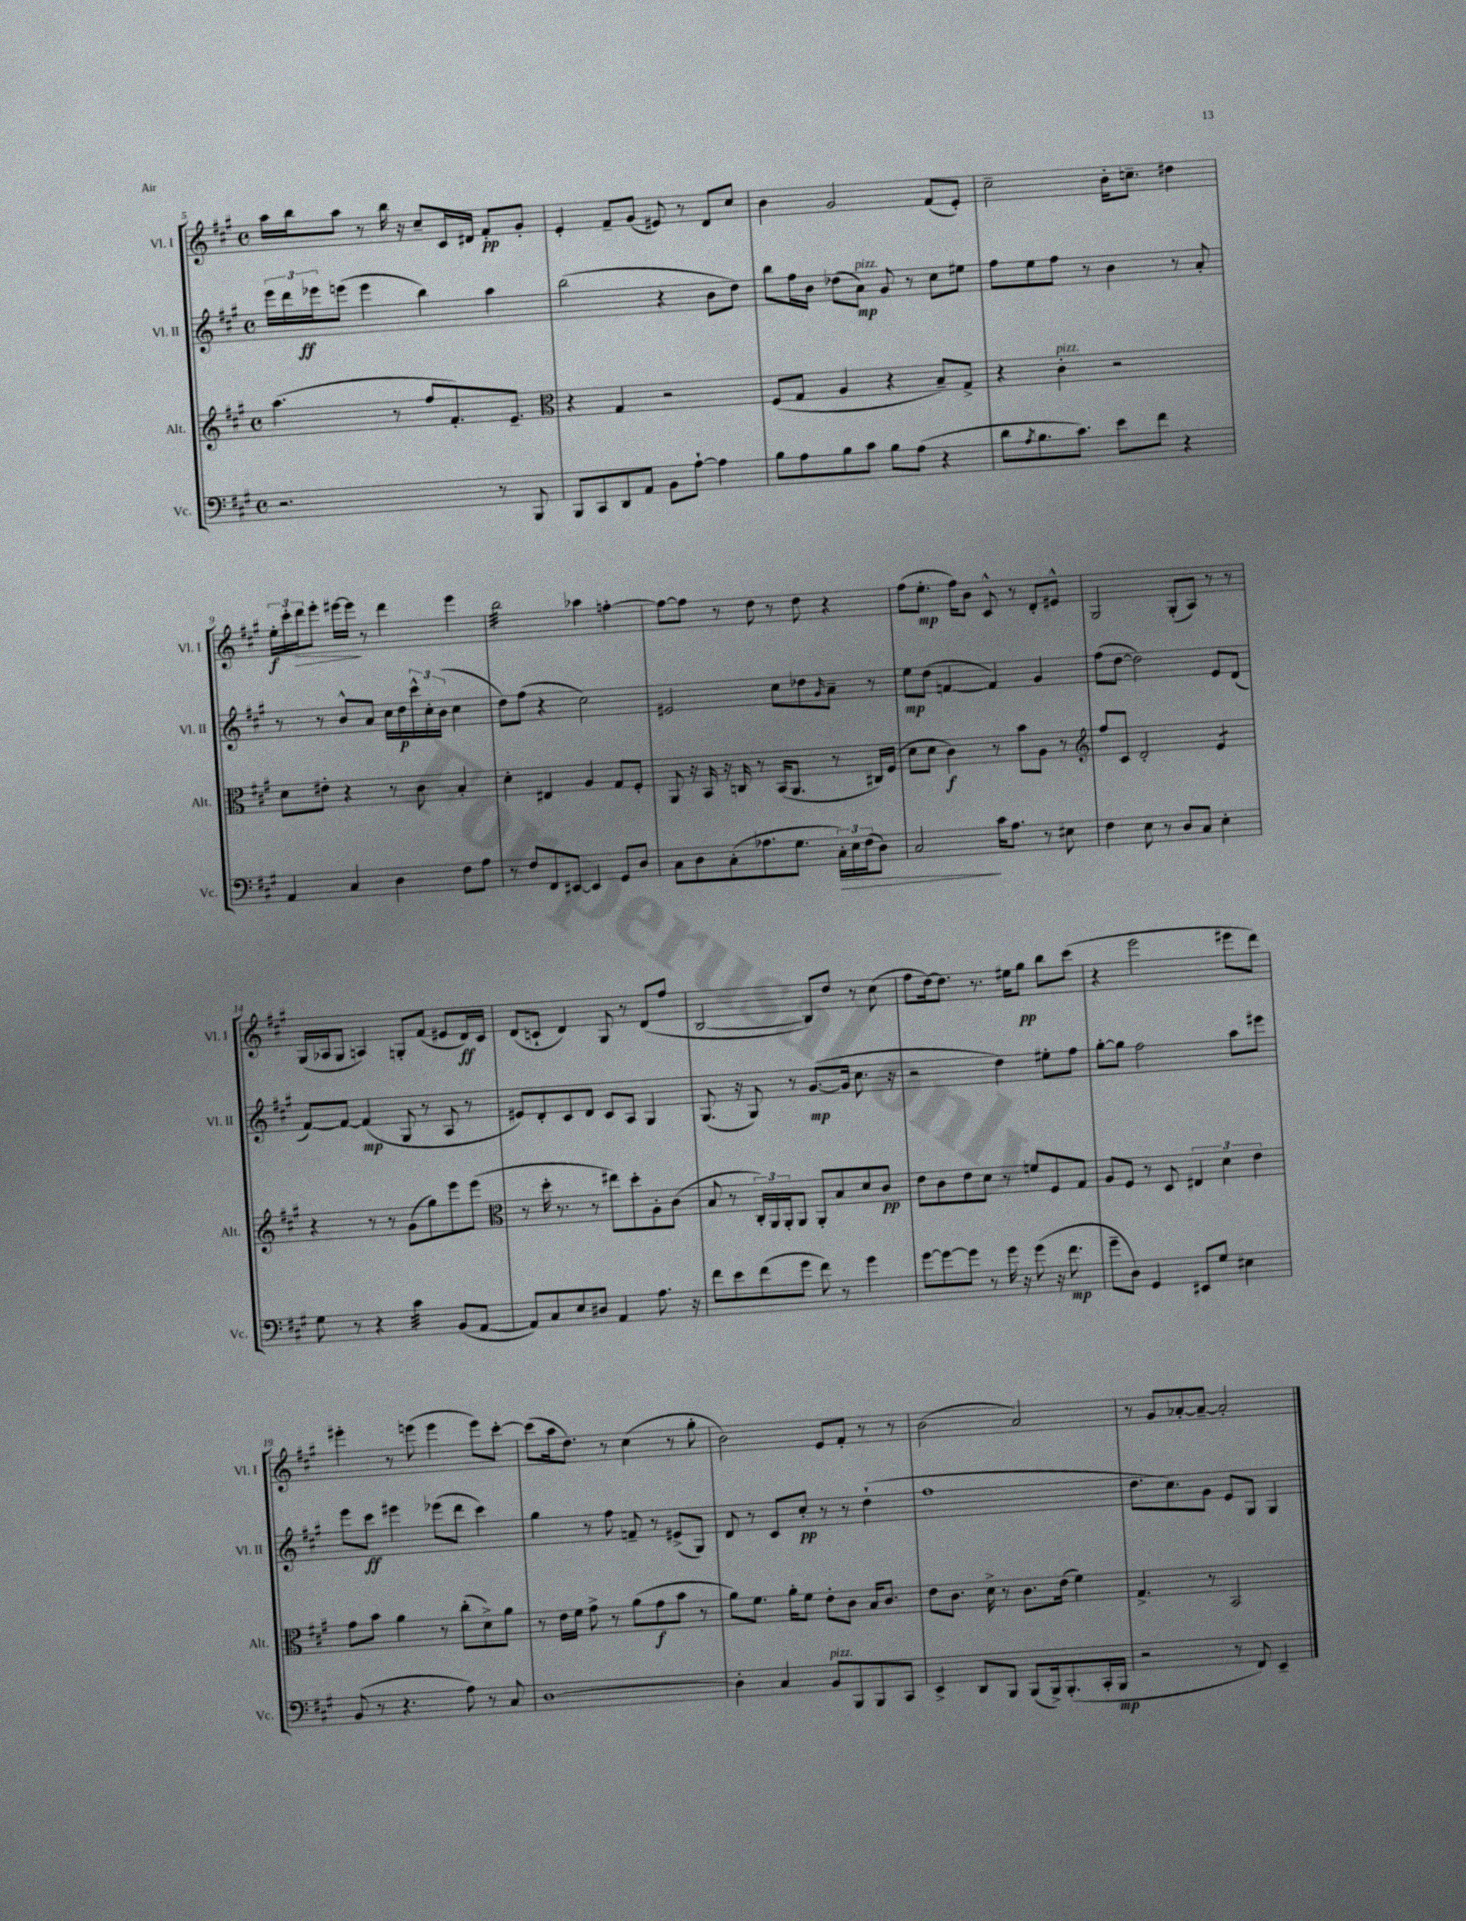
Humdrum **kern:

**kern	**dynam	**kern	**dynam	**kern	**dynam	**kern	**dynam
*part4	*part4	*part3	*part3	*part2	*part2	*part1	*part1
*staff4	*staff4	*staff3	*staff3	*staff2	*staff2	*staff1	*staff1
*I"Vc.	*	*I"Alt.	*	*I"Vl. II	*	*I"Vl. I	*
*I'Vc.	*	*I'Alt.	*	*I'Vl. II	*	*I'Vl. I	*
*clefF4	*	*clefG2	*	*clefG2	*	*clefG2	*
*k[f#c#g#]	*	*k[f#c#g#]	*	*k[f#c#g#]	*	*k[f#c#g#]	*
*M4/4	*	*M4/4	*	*M4/4	*	*M4/4	*
*met(c)	*	*met(c)	*	*met(c)	*	*met(c)	*
=5	=5	=5	=5	=5	=5	=5	=5
2.r	.	(4.aa\	.	24eee\LL	.	16aa\LL	.
.	.	.	.	24ddd\	.	.	.
.	.	.	.	.	.	16bb\J	.
.	.	.	.	24eee-X\J	ff	.	.
.	.	.	.	(8eeen\J	.	8aa\J	.
.	.	.	.	4eee\	.	8r	.
.	.	8r	.	.	.	16bb\	.
.	.	.	.	.	.	16r	.
.	.	8ff#/L	.	4bb\)	.	8cc#~/L	.
.	.	8.f#'/)	.	.	.	16c#/L	.
.	.	.	.	.	.	16d#X/JJ	.
8r	.	.	.	4aa\	.	8f#'/L	pp
.	.	8.e~/J	.	.	.	.	.
8BBB/	.	.	.	.	.	8g#'/J	.
=6	=6	=6	=6	=6	=6	=6	=6
*	*	*clefC3	*	*	*	*	*
8BBB/L	.	4r	.	(2bb\	.	4e'/	.
8CC#/	.	.	.	.	.	.	.
8DD/	.	4G#/	.	.	.	8f#~/L	.
8AA/J	.	.	.	.	.	(8g#/J	.
8BB\L	.	2r	.	4r	.	8e#X/)	.
[8A`\J	.	.	.	.	.	8r	.
4A\]	.	.	.	8b\L	.	8d/L	.
.	.	.	.	8dd\J)	.	8cc#/J	.
=7	=7	=7	=7	=7	=7	=7	=7
8B\L	.	(8F#/L	.	8bb\L	.	4b\	.
8A\	.	8G#/J	.	16ff#\L	.	.	.
.	.	.	.	16b\JJ	.	.	.
8B\	.	4A/	.	(8dd-X\L	.	2g#/	.
!	!	!	!	!LO:TX:a:i:t=pizz.	!	!	!
8c#\J	.	.	.	8a\J)	mp	.	.
8B\L	.	4r	.	8g#/	.	.	.
(8A\J	.	.	.	8r	.	.	.
4r	.	8B~/L)	.	8cc#\L	.	(8f#/L	.
.	.	8G#^/J	.	8ee#X\J	.	8e'/J)	.
=8	=8	=8	=8	=8	=8	=8	=8
8d\L	.	4r	.	8ff#\L	.	2cc#~\	.
8qA/	.	.	.	.	.	.	.
8.B\	.	.	.	8ee\	.	.	.
!	!	!LO:TX:a:i:t=pizz.	!	!	!	!	!
.	.	4c#'\	.	8ff#\J	.	.	.
8.c#\J)	.	.	.	.	.	.	.
.	.	.	.	8r	.	.	.
8e\L	.	2r	.	4b\	.	16b'\KL	.
.	.	.	.	.	.	8.ccn~\J	.
8f#\J	.	.	.	.	.	.	.
4r	.	.	.	8r	.	4dd#X\	.
.	.	.	.	8a'/	.	.	.
!!LO:LB:g=z
=9	=9	=9	=9	=9	=9	=9	=9
4AA/	.	8d\L	.	8r	.	24ee'\LL	f
.	.	.	.	.	.	24ccc#'\	.
!	!	!	!	!	!	!	!LO:HP:b
.	.	.	.	.	.	24ddd\J	>
.	.	8e#X'\J	.	8r	.	8eee'\J	.
4C#/	.	4r	.	8b^^/L	.	[16eee#X\LL	.
.	.	.	.	.	.	16eee#\JJ]	.
.	.	.	.	8a/J	.	8r	]
4D\	.	8r	.	16cc#\LL	.	4ddd\	.
.	.	.	.	16dd\	p	.	.
.	.	8c#\	.	24ccc#^^\	.	.	.
.	.	.	.	24cc#'\	.	.	.
.	.	.	.	(24b\JJ	.	.	.
8F#\L	.	4B'/	.	4cc#\	.	4eee#\	.
8A\J	.	.	.	.	.	.	.
=10	=10	=10	=10	=10	=10	=10	=10
*	*	*	*	*	*	*tremolo	*
8r	.	4d'\	.	8dd\L)	.	32bb\LLL	.
.	.	.	.	.	.	32bb\	.
.	.	.	.	.	.	32bb\	.
.	.	.	.	.	.	32bb\	.
8F#/L	.	.	.	(8ff#\J	.	32bb\	.
.	.	.	.	.	.	32bb\	.
.	.	.	.	.	.	32bb\	.
.	.	.	.	.	.	32bb\	.
8FF#/	.	4E#X/	.	4r	.	32bb\	.
.	.	.	.	.	.	32bb\	.
.	.	.	.	.	.	32bb\	.
.	.	.	.	.	.	32bb\	.
[8EE#X/J	.	.	.	.	.	32bb\	.
.	.	.	.	.	.	32bb\	.
.	.	.	.	.	.	32bb\	.
.	.	.	.	.	.	32bb\JJJ	.
*	*	*	*	*	*	*Xtremolo	*
4EE#/]	.	4A/	.	2cc#\)	.	4aa-X\	.
8GG#/L	.	8G#/L	.	.	.	[4ffn'\	.
8D/J	.	8F#'/J	.	.	.	.	.
=11	=11	=11	=11	=11	=11	=11	=11
8C#\L	.	8AA/	.	2e#X/	.	8ff\L_	.
8D\	.	16r	.	.	.	8ff\J]	.
.	.	16BB/	.	.	.	.	.
(8C#'\	.	16r	.	.	.	8r	.
.	.	16Cn/	.	.	.	.	.
8.A-X\	.	8r	.	.	.	8dd\	.
.	.	(16BB/KL	.	8cc#\L	.	8r	.
8.G#\J	.	8.AA/J	.	.	.	.	.
.	.	.	.	8dd-X\	.	8dd\	.
.	.	.	.	16qqg#/	.	.	.
!	!LO:HP:b	!	!	!	!	!	!
24C#'\LL)	>	8r	.	8a~\J	.	4r	.
24E\	.	.	.	.	.	.	.
(24F#\J	.	.	.	.	.	.	.
8D\J)	.	16C#X/LL)	.	8r	.	.	.
.	.	(16F#/JJ	.	.	.	.	.
=12	=12	=12	=12	=12	=12	=12	=12
2C#/	.	8d\L	.	8ee\L	mp	(8ff#\L	.
.	.	8d\J	.	(8dd\J	.	8.ee'\J	mp
.	.	4c#\)	f	[4fn/	.	.	.
.	.	.	.	.	.	16ff#\KL)	.
.	.	.	.	.	.	8b\J	.
16c#\KL	]	8r	.	4f/])	.	8c#^^/	.
8.A\J	.	.	.	.	.	.	.
.	.	8b\L	.	.	.	8r	.
8r	.	8A\J	.	4g#/	.	8d'/L	.
8E#X\	.	8r	.	.	.	8e#X^^/J	.
=13	=13	=13	=13	=13	=13	=13	=13
*	*	*clefG2	*	*	*	*	*
4F#\	.	8ff#/L	.	(8ff#\L	.	2G#/	.
.	.	8c#/J	.	[8dd\J	.	.	.
8E\	.	2d'/	.	2dd\])	.	.	.
8r	.	.	.	.	.	.	.
8D/L	.	.	.	.	.	(8G#'/L	.
8C#/J	.	.	.	.	.	8A/J)	.
*	*	*tremolo	*	*	*	*	*
4E'\	.	8e/L	.	8e/L	.	8r	.
.	.	8e/J	.	(8d/J	.	8r	.
*	*	*Xtremolo	*	*	*	*	*
!!LO:LB:g=z
=14	=14	=14	=14	=14	=14	=14	=14
8G#\	.	4r	.	[8f#/L)	.	(16G#/LL	.
.	.	.	.	.	.	16A-X/J	.
8r	.	.	.	8f#/J_	.	8G#/J	.
4r	.	8r	.	(4f#/]	mp	4An/)	.
.	.	8r	.	.	.	.	.
*tremolo	*	*	*	*	*	*	*
32c#\LLL	.	(8g#\L	.	8G#/	.	8Gn'/L	.
32c#\	.	.	.	.	.	.	.
32c#\	.	.	.	.	.	.	.
32c#\	.	.	.	.	.	.	.
32c#\	.	8gg#\)	.	8r	.	(8f#/J	.
32c#\	.	.	.	.	.	.	.
32c#\	.	.	.	.	.	.	.
32c#\JJJ	.	.	.	.	.	.	.
*Xtremolo	*	*	*	*	*	*	*
(8BB/L	.	8eee\	.	8A/	.	8e#X/L	.
[8AA/J	.	(8eee\J	.	8r	.	16d/L)	ff
.	.	.	.	.	.	16c#/JJ	.
=15	=15	=15	=15	=15	=15	=15	=15
*	*	*clefC3	*	*	*	*	*
8AA/L])	.	8r	.	8e#X/L)	.	(8d/L	.
8C#/	.	16dd'\	.	8d'/	.	8cn`/J	.
.	.	8.r	.	.	.	.	.
8E/	.	.	.	8c#/	.	4d/)	.
8D#X/J	.	8r	.	8d/J	.	.	.
4AA/	.	8ee#X\L)	.	8c#/L	.	8G#/	.
.	.	8dd'\	.	8A/J	.	8r	.
8.A\	.	8A'\	.	4G#/	.	(8d/L	.
.	.	(8c#\J	.	.	.	8ff#/J	.
16r	.	.	.	.	.	.	.
=16	=16	=16	=16	=16	=16	=16	=16
8f#\L	.	8B/	.	(8.G#/	.	[2B/	.
8e\	.	8r	.	.	.	.	.
.	.	.	.	16r	.	.	.
(8f#\	.	24C#'/LL)	.	8G#/)	.	.	.
.	.	24AA/	.	.	.	.	.
.	.	24AA'/J	.	.	.	.	.
8g#\J	.	8AA/J	.	8r	.	.	.
8f#\)	.	8AA'/L	.	([8.g#/L	mp	8B/L])	.
8r	.	8B/	.	.	.	8dd/J	.
.	.	.	.	16g#/Jk]	.	.	.
4g#\	.	8d/	.	8.cc#\	.	8r	.
.	.	8c#/J	pp	.	.	(8cc#\	.
.	.	.	.	16r	.	.	.
=17	=17	=17	=17	=17	=17	=17	=17
[8g#\L	.	8e\L	.	2r	.	8ff#\L	.
8g#\_	.	8c#\	.	.	.	[16dd\k)	.
.	.	.	.	.	.	8.dd\J]	.
8g#\J]	.	8e\	.	.	.	.	.
8r	.	8d\J	.	.	.	8.r	.
16g#\	.	8r	.	4dd\)	.	.	.
16r	.	.	.	.	.	16ee#X\KL	.
(8g#\	.	8fn/L	.	.	.	8gg#\J	pp
16r	.	8F#/	.	8ee#X'\L	.	8bb\L	.
8.f#\	mp	.	.	.	.	.	.
.	.	8G#/J	.	8ff#\J	.	(8ccc#\J	.
=18	=18	=18	=18	=18	=18	=18	=18
8g#~\L	.	8A/L	.	[8gg#'\L	.	4r	.
8D\J)	.	8F#/J	.	8gg#\J]	.	.	.
4GG#/	.	8r	.	2ff#\	.	2eee\	.
.	.	8D/	.	.	.	.	.
8EE#X/L	.	6E#X/	.	.	.	.	.
8G#/J	.	.	.	.	.	.	.
.	.	6d\	.	.	.	.	.
4E#X\	.	.	.	8aa\L	.	8eee#X\L	.
.	.	6e\	.	.	.	.	.
.	.	.	.	8eee#X\J	.	8ddd\J)	.
!!LO:LB:g=z
=19	=19	=19	=19	=19	=19	=19	=19
(8BB/	.	8g#\L	.	8eee\L	.	4eee#X'\	.
8r	.	8b\J	.	8ccc#\J	ff	.	.
4.r	.	4a\	.	4eee#X\	.	8r	.
.	.	.	.	.	.	(8eeen\	.
.	.	8r	.	(8eee-X\L	.	4eee\	.
8A\)	.	(8cc#'\L	.	8ddd\J	.	.	.
8r	.	8d^\)	.	4ccc#\)	.	8eee\L)	.
8C#/	.	8a\J	.	.	.	[8ccc#'\J	.
=20	=20	=20	=20	=20	=20	=20	=20
[1D	.	8r	.	4gg#\	.	(8ccc#\L]	.
.	.	16e\LL	.	.	.	16aa\k	.
.	.	16f#\JJ	.	.	.	8.dd\J)	.
.	.	8g#^\	.	8r	.	.	.
.	.	8r	.	8ff#\	.	8r	.
.	.	(8a\L	.	8fn~/	.	(4cc#\	.
.	.	8g#\	f	8r	.	.	.
.	.	8b\J	.	(8e#X^/L	.	8r	.
.	.	8r	.	8G#/J)	.	8gg#'\	.
=21	=21	=21	=21	=21	=21	=21	=21
4D'\]	.	8a\L)	.	8d/	.	2b\)	.
.	.	8.f#\J	.	8r	.	.	.
4C#/	.	.	.	8c#/L	.	.	.
.	.	16a'\KL	.	.	.	.	.
.	.	8f#\J	.	8cc#'/J	pp	.	.
!LO:TX:a:i:t=pizz.	!	!	!	!	!	!	!
8BB/L	.	8e'\L	.	8r	.	8e/L	.
8BBB/	.	8c#\J	.	8r	.	8f#'/J	.
8BBB/	.	16B/KL	.	(4dd`\	.	8r	.
.	.	8.c#/J	.	.	.	.	.
8CC#/J	.	.	.	.	.	8r	.
=22	=22	=22	=22	=22	=22	=22	=22
4EE^/	.	8e\L	.	1ff#	.	(2b\	.
.	.	8.c#\J	.	.	.	.	.
8DD/L	.	.	.	.	.	.	.
.	.	16d^\	.	.	.	.	.
8BBB/J	.	8r	.	.	.	.	.
(8BBB/L	.	8.c#\L	.	.	.	2a/)	.
16BBB^/k)	.	.	.	.	.	.	.
(8.BBB'/	.	(16e\Jk	.	.	.	.	.
.	.	4f#\)	.	.	.	.	.
16CC#'/L	.	.	.	.	.	.	.
16BBB/JJ	mp	.	.	.	.	.	.
=23	=23	=23	=23	=23	=23	=23	=23
2r	.	4.G#^/	.	8.dd\L	.	8r	.
.	.	.	.	.	.	8g#/L	.
.	.	.	.	8.cc#\)	.	.	.
.	.	.	.	.	.	[8a-X'/	.
.	.	8r	.	8g#\J	.	8a-~/J_	.
8r	.	2BB/	.	8e/L	.	2a-'/]	.
8FF#/)	.	.	.	8G#/J	.	.	.
4EE~/	.	.	.	4G#/	.	.	.
==	==	==	==	==	==	==	==
*-	*-	*-	*-	*-	*-	*-	*-
